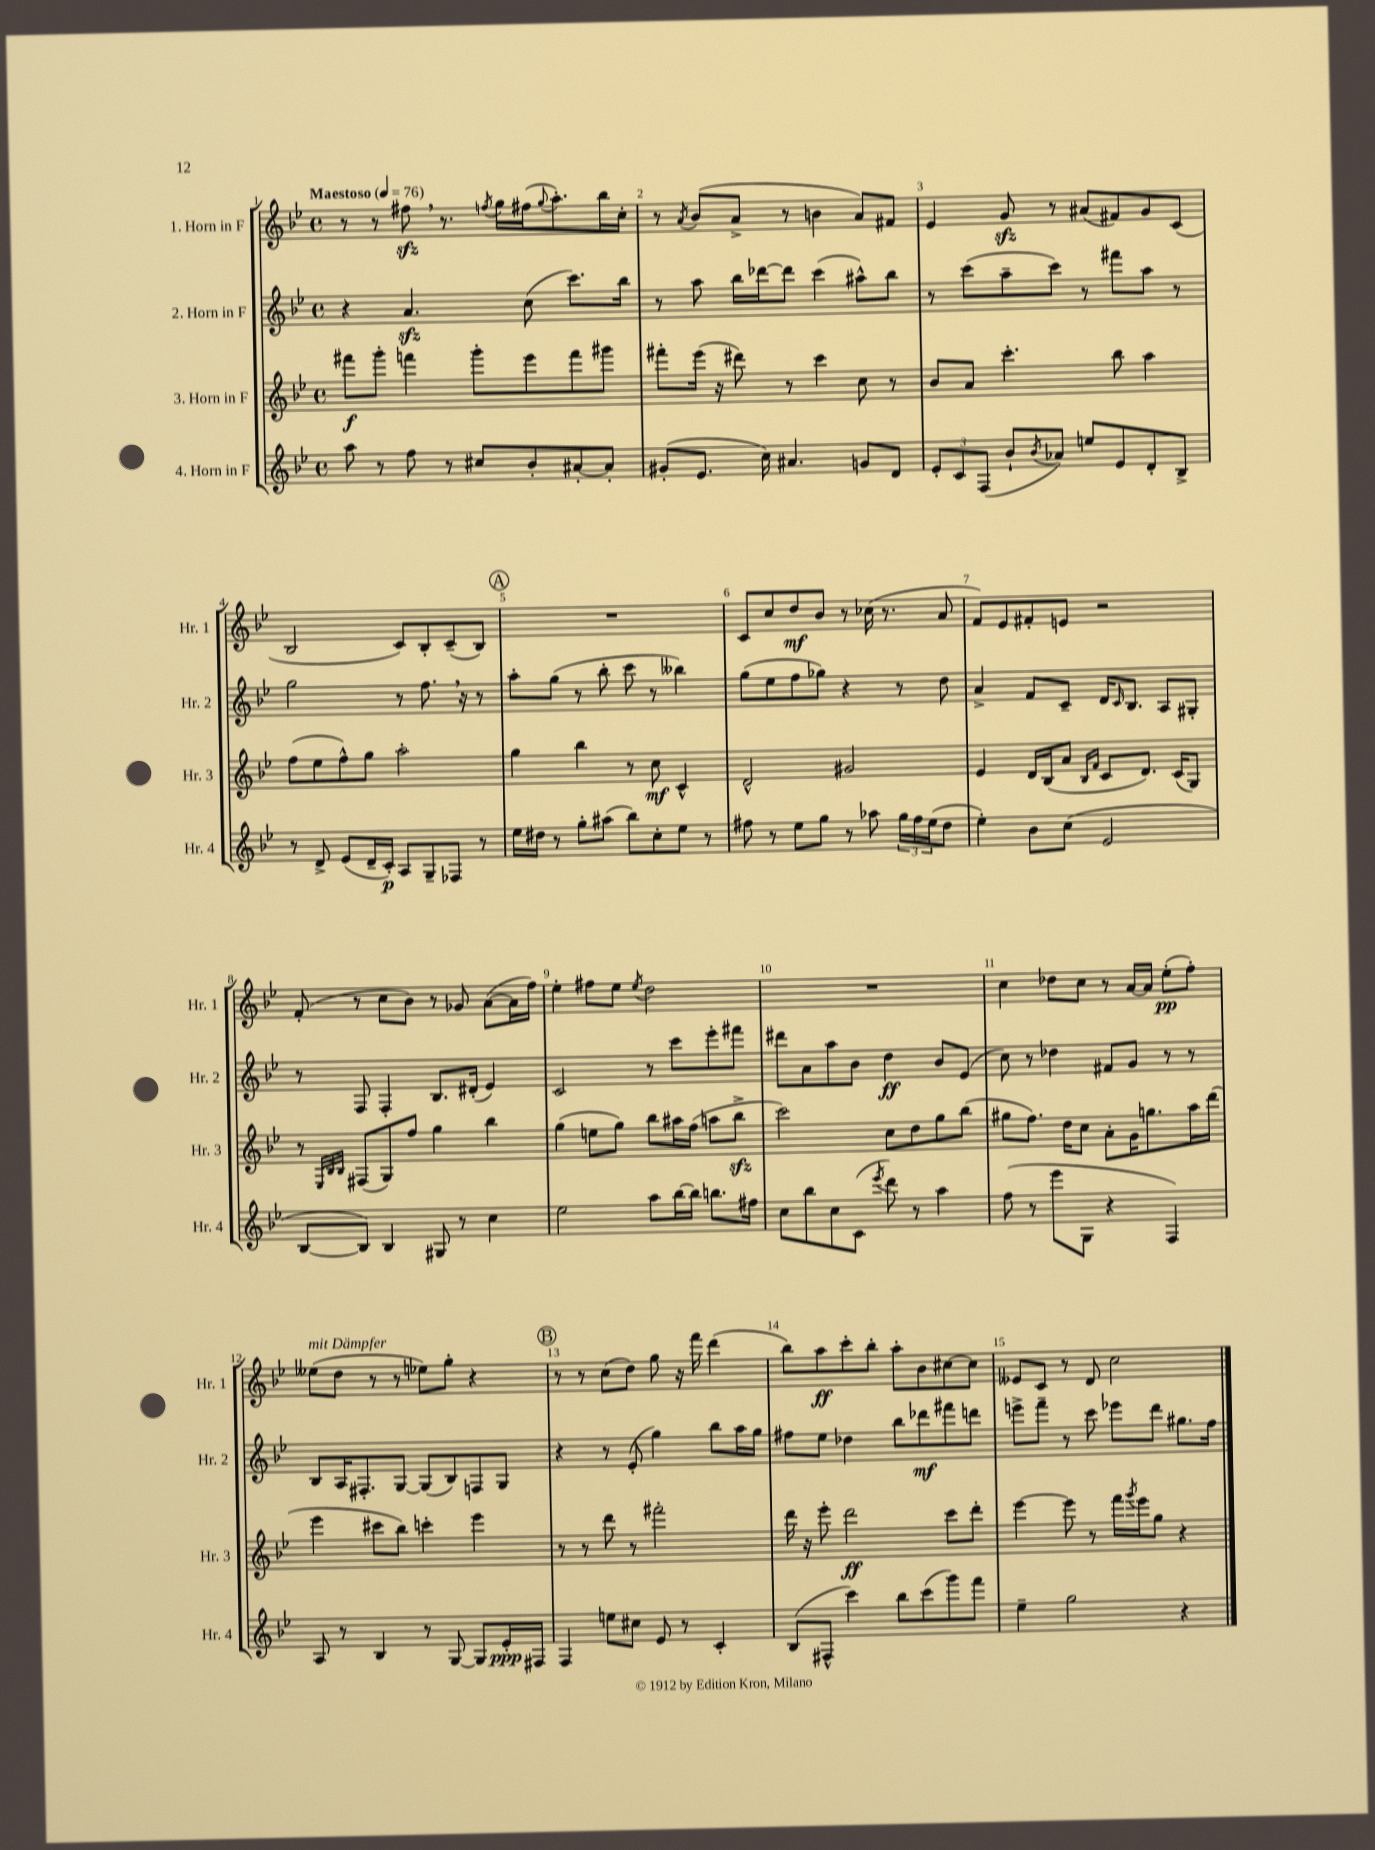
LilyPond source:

<<
\new StaffGroup <<
\new Staff = "s0" \with { instrumentName = "1. Horn in F" shortInstrumentName = "Hr. 1" } {
    \clef treble \key bes \major \defaultTimeSignature \time 4/4 \tempo "Maestoso" 4 = 76
    r8 r8 fis''8\sfz \breathe r8. \acciaccatura { f''8 } g''16 fis''16( \appoggiatura { g''8 } a''8.-.) bes''16 c''16-. |
    r8 \acciaccatura { a'8 } bes'8( a'8-> r8 b'4 a'8) fis'8 |
    ees'4 g'8\sfz r8 ais'8( fis'8) g'8 c'8( |
    bes2 c'8) bes8-. c'8--( bes8) |
    \mark \markup { \circle "A" } R1 |
    c'8 c''8 d''8\mf bes'8 r8 ces''16( r8. a'8 |
    f'8) ees'8 fis'8-. e'8 r2 |
    f'8-.( r8 c''8 bes'8) r8 ges'8 a'8~( a'16 f''16) |
    ees''4-. fis''8 ees''8 \acciaccatura { ees''8 } d''2 |
    R1 |
    c''4 des''8 c''8 r8 a'16~ a'16 ees''8-.\pp( f''8-.) |
    eeses''8^\markup { \italic "mit Dämpfer" }( d''8 r8 r8 ees''8) g''8-. r4 |
    \mark \markup { \circle "B" } r8 r8 c''8( d''8) g''8 r16 f'''16 d'''4( |
    bes''8) a''8\ff c'''8-. bes''8-. a''8-. bes'8 cis''8~ cis''8 |
    eeses'8 c'8 r8 d'8 c''2 \bar "|." |
}
\new Staff = "s1" \with { instrumentName = "2. Horn in F" shortInstrumentName = "Hr. 2" } {
    \clef treble \key bes \major \defaultTimeSignature \time 4/4
    r4 a'4.\sfz c''8( c'''8.) bes''16 |
    r8 a''8 bes''16 des'''16~ des'''8 c'''4( ais''8-^) bes''8 |
    r8 c'''8( a''8-- c'''8) r8 fis'''8 a''8 r8 |
    g''2 r8 f''8. \breathe r16 r8 |
    \mark \markup { \circle "A" } a''8-. g''8( r8 bes''8-. c'''8 r8 beses''4) |
    g''8( ees''8 f''8 ges''8) r4 r8 d''8 |
    a'4-> f'8 c'8-- d'16 \grace { c'16 } bes8. a8 gis8-. |
    r8 f8 f4-. bes8. dis'16-.( ees'4) |
    c'2 r8 c'''8 ees'''8-. fis'''8 |
    dis'''8 a'8 a''8 bes'8 d''4\ff bes'8 ees'8( |
    c''8) r8 des''4 fis'8 g'8 r8 r8 |
    bes8 a16 fis8.-. g8~ g8( bes8) f8 g8 |
    \mark \markup { \circle "B" } r4 r8 ees'8-.( g''4) bes''8 a''16 g''16 |
    fis''8 ees''8 des''4 bes''8 des'''8\mf fis'''8 d'''8 |
    e'''8-> f'''8-- r8 c'''8 ees'''8 d'''8 gis''8. f''16 \bar "|." |
}
\new Staff = "s2" \with { instrumentName = "3. Horn in F" shortInstrumentName = "Hr. 3" } {
    \clef treble \key bes \major \defaultTimeSignature \time 4/4
    fis'''8\f g'''8-. f'''4 g'''8-. ees'''8 f'''8 gis'''8 |
    fis'''8-. ees'''16( r16 dis'''8) r8 c'''4 c''8 r8 |
    bes'8 a'8 c'''4.-. bes''8 a''4 |
    f''8( ees''8 f''8-^) g''8 a''2-. |
    \mark \markup { \circle "A" } g''4 bes''4 r8 c''8\mf c'4-^ |
    d'2-^ gis'2 |
    ees'4 d'16 bes16( a'8 \grace { bes16 f'16 } c'8 d'8.) c'16( g8) |
    r8 \grace { ees32 bes32 bes32 } fis8( g8) f''8 g''4 bes''4 |
    g''4( e''8 g''8) bes''8 ais''16 f''16( a''8 bes''8->\sfz |
    c'''2) c''8 d''8 g''8 bes''8( |
    gis''8 f''8.) d''16 c''8 a'8-. g'16 g''8. a''16 d'''16( |
    ees'''4 cis'''8 bes''8) c'''4-. ees'''4 |
    \mark \markup { \circle "B" } r8 r8 d'''8 r8 fis'''2-. |
    d'''16 r16 ees'''8-. d'''2\ff c'''8 d'''8-. |
    ees'''4~ ees'''8 r8 f'''16 \acciaccatura { g'''8 } ees'''16 g''8 r4 \bar "|." |
}
\new Staff = "s3" \with { instrumentName = "4. Horn in F" shortInstrumentName = "Hr. 4" } {
    \clef treble \key bes \major \defaultTimeSignature \time 4/4
    a''8 r8 f''8 r8 cis''8 bes'8-. ais'8~-. ais'8-. |
    gis'8-.( ees'8. c''16) ais'4. g'8 d'8 |
    \tuplet 3/2 { ees'8-. c'8 f8( } bes'8-! \acciaccatura { bes'8 } aes'8) e''8 ees'8 d'8-. bes8-> |
    r8 d'8-> ees'8( d'16-- c'16-.\p) a8 g8-- fes8 r8 |
    \mark \markup { \circle "A" } ees''16 dis''16 r8 g''8-. ais''8( bes''8) c''8-. ees''8 r8 |
    fis''8 r8 ees''8 g''8 r8 aes''8 \tuplet 3/2 { g''16 fis''16 ees''16( } d''8 |
    ees''4-.) bes'8 c''8( ees'2 |
    bes8~ bes8) bes4 gis8 r8 c''4 |
    ees''2 a''8 bes''16~ bes''16 b''8. fis''16 |
    c''8 bes''8 c''8 c'8( \acciaccatura { ees'''8 } d'''8) r8 a''4 |
    f''8( r8 ees'''8 g8 r4 f4) |
    a8 r8 bes4 r8 g8~ g8 ees'16-.\ppp fis16 |
    \mark \markup { \circle "B" } f4 e''8 cis''8 ees'8 r8 c'4-. |
    bes8( fis8-^ c'''4) bes''8 c'''8( g'''8) f'''8 |
    ees''4-- g''2 r4 \bar "|." |
}
>>
>>
\layout { \context { \Score \override BarNumber.break-visibility = ##(#f #t #t) barNumberVisibility = #all-bar-numbers-visible } }
